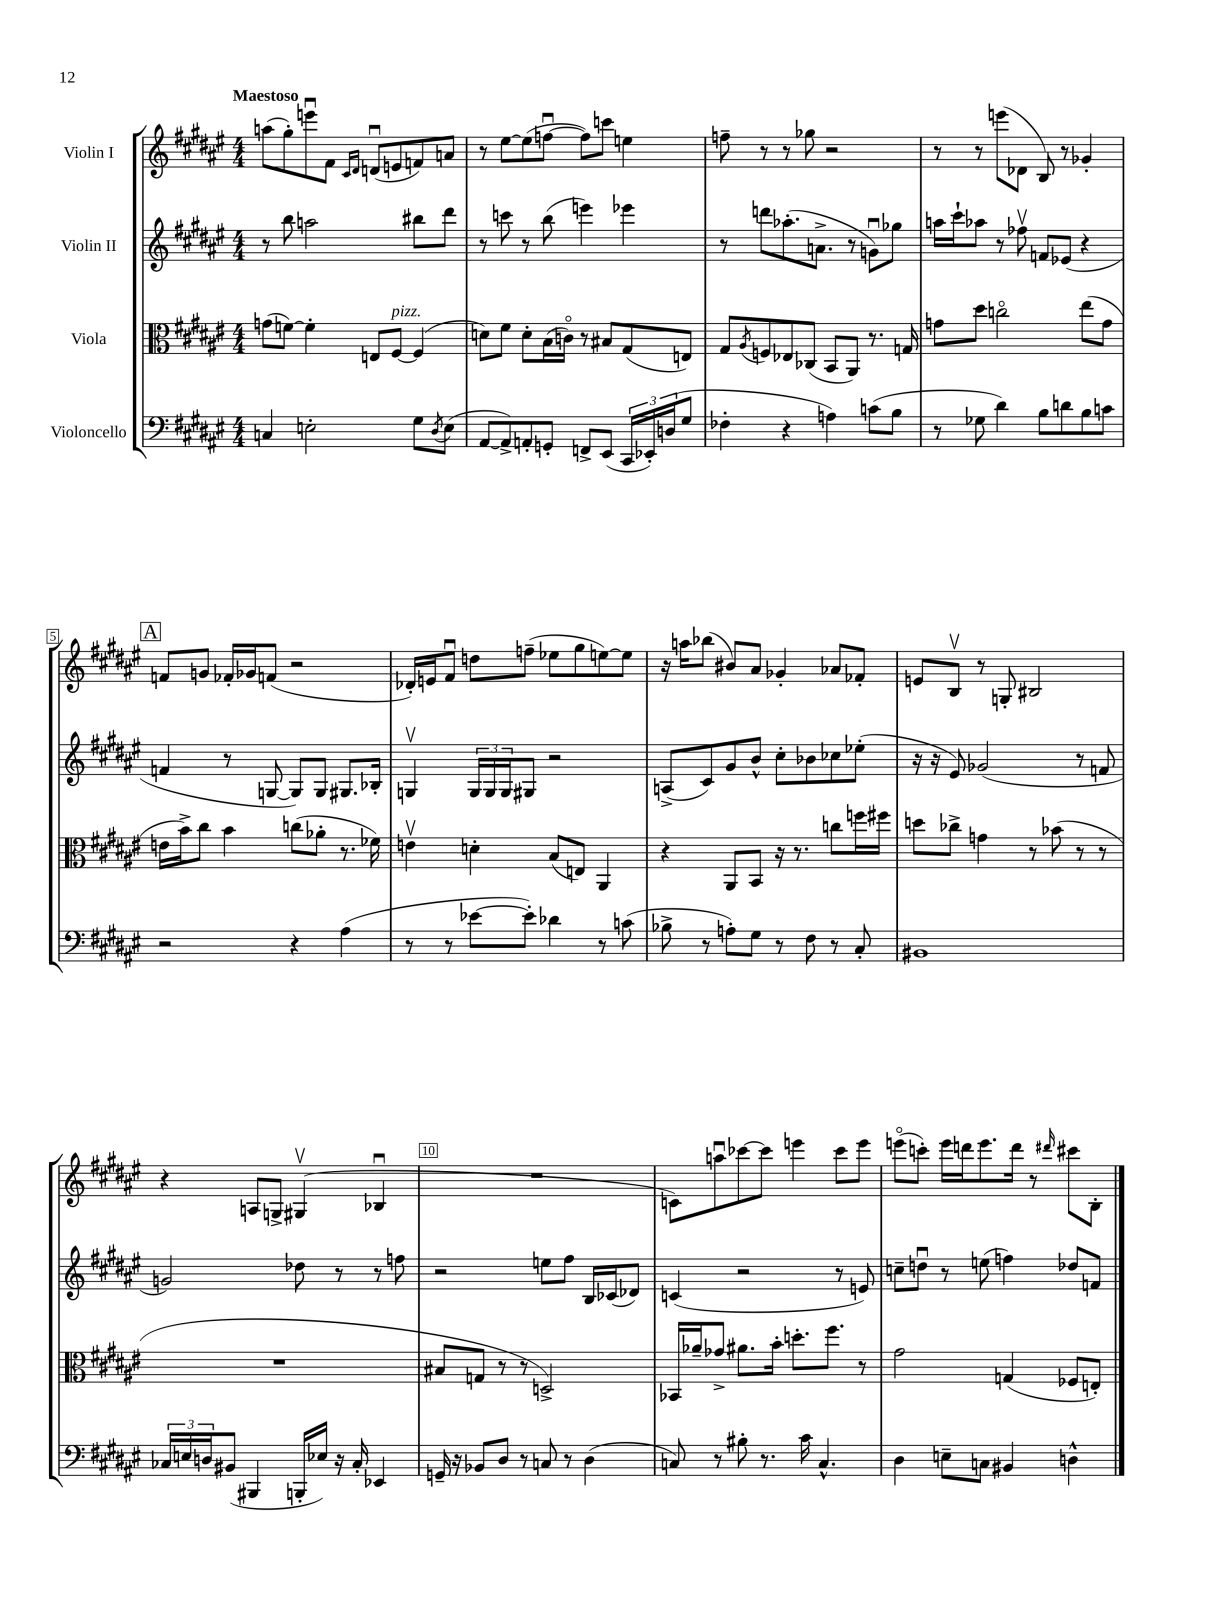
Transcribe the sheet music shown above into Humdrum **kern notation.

**kern	**kern	**kern	**kern
*part4	*part3	*part2	*part1
*staff4	*staff3	*staff2	*staff1
*I"Violoncello	*I"Viola	*I"Violin II	*I"Violin I
*clefF4	*clefC3	*clefG2	*clefG2
*k[f#c#g#d#a#e#]	*k[f#c#g#d#a#e#]	*k[f#c#g#d#a#e#]	*k[f#c#g#d#a#e#]
*M4/4	*M4/4	*M4/4	*M4/4
=1	=1	=1	=1
!	!	!	!LO:TX:a:B:t=Maestoso
4Cn/	(8gn\L	8r	(8aan\L
.	[8fn\J)	8bb\	8gg#'\)
2En'\	4f'\]	2aan\	8eeenu\
.	.	.	8f#\J
.	.	.	16qqc#/LL
.	.	.	16qqd#/JJ
.	8En/L	.	(8dnu/L
!	!LO:TX:a:i:t=pizz.	!	!
.	[8F#/J	.	8en/
8G#\L	(4F#/]	8bb#X\L	8fn/)
8qD#/	.	.	.
(8E\J	.	8ddd#\J	8an/J
=2	=2	=2	=2
[8AA#/L	8dn\L)	8r	8r
8AA#^/])	8f#\J	8cccn\	[8ee#\L
8AAn'/	8d'\L	8r	(8ee#\]
8GGn'/J	(16B\L	(8bb\	[8ffnu\J
.	16cn\JJ)	.	.
8FFn^/L	8r	4eeen\)	8ff\L])
(8EE#/J	8B#X/L	.	8cccn\J
24CC#/LL	(8G#/	4eee-X\	4een\
24EE-X'/)	.	.	.
(24Dn/J	.	.	.
8G#/J	8En/J)	.	.
=3	=3	=3	=3
4F-X'\	8G#/L	8r	8ffn~\
.	8qA#/	.	.
.	8Fn/	8dddn\L	8r
4r	8E-X/	(8.aa-X'\	8r
.	(8C-X/J	.	8gg-X\
.	.	8.an^\J	.
4An\)	8BB/L	.	2r
.	8AA#/J)	8r	.
(8cn\L	8.r	8gnu\L)	.
8B\J	.	8gg-X\J	.
.	16Gn/	.	.
=4	=4	=4	=4
8r	8gn\L	16aan\LL	8r
.	.	16ccc#`\J	.
8G-X\	8dd#\J	8aa-X\J	8r
4d#\)	2ccn\	8r	(8eeen\L
.	.	8ff-Xv\	8d-X\J
8B\L	.	8fn/L	8B/)
8dn\	.	(8e-X/J	8r
8B\	(8ee#\L	4r	4g-X'/
8cn\J	8g\J	.	.
!!LO:LB:g=z
!!LO:REH:place=s1:t=A
=5	=5	=5	=5
2r	16en\LL	4fn/	8fn/L
.	16b^\J)	.	.
.	8cc#\J	.	8gn/J
.	4b\	8r	16f-X'/LL
.	.	.	16g-X/J
.	.	[8Gn/	(8fn/J
4r	(8ccn\L	8G/L])	2r
.	8a-X'\J	8G/J	.
(4A#\	8.r	8.G#X/L	.
.	16f-X\)	16B-X'/Jk	.
=6	=6	=6	=6
8r	4env\	4Gnv/	16d-X'/LL)
.	.	.	16en/J
8r	.	.	8f#u/J
[8e-X\L	4dn'\	24G/LL	8ddn\L
.	.	24G/	.
.	.	24G/J	.
8e-'\J])	.	8G#X/J	(8ffn~\J
4d-X\	(8B/L	2r	8ee-X\L
.	8En/J)	.	8gg#\
8r	4AA#/	.	[8een\)
(8cn\	.	.	8ee\J]
=7	=7	=7	=7
8B-X^\	4r	(8An^/L	16r
.	.	.	16aan\KL
8r	.	8c#/)	(8bb-X\J
8An'\L)	8AA#/L	8g#/	8b#X/L)
8G#\J	8BB/J	8b^^/J	8a#/J
8r	16r	8cc#'\L	4g-X'/
.	8.r	.	.
8F#\	.	8b-X\	.
8r	8ccn\L	8cc-X\	8a-X/L
8C#'/	16ffn\L	(8ee-X'\J	8f-X'/J
.	16ff#X\JJ	.	.
=8	=8	=8	=8
1BB#X	8ddn\L	16r	8en/L
.	.	16r	.
.	8cc-X^\J	8e#/)	8Bv/J
.	4gn\	(2g-X/	8r
.	.	.	8Gn'/
.	8r	.	2B#X/
.	(8b-X\	.	.
.	8r	8r	.
.	8r	8fn/	.
!!LO:LB:g=z
=9	=9	=9	=9
24C-X/LL	1r	2gn/)	4r
24En/	.	.	.
24Dn/J	.	.	.
(8BB#X/J	.	.	.
4BBB#X/	.	.	8An/L
.	.	.	8Gn^/J
16BBBn'/LL	.	8dd-X\	(4G#Xv/
16E-X/JJ)	.	.	.
16r	.	8r	.
16C-'/	.	.	.
4EE-X/	.	8r	4B-Xu/
.	.	8ffn\	.
=10	=10	=10	=10
16GGn~/	8B#X/L	2r	1r
16r	.	.	.
8BB-X/L	8Gn/J	.	.
8D#/J	8r	.	.
8r	8r	.	.
8Cn/	2Dn^/)	8een\L	.
8r	.	8ff#\J	.
(4D#\	.	16B/LL	.
.	.	(16c-X/J	.
.	.	8d-X/J)	.
=11	=11	=11	=11
8Cn/)	16BB-X/LL	(4cn/	8cn\L)
.	16a-X~/J	.	.
8r	8g-X^/J	.	8aanu\
8B#X'\	8.a#X\L	2r	[8ccc-X\
8.r	.	.	8ccc-\J]
.	16b'\Jk	.	.
.	8.ddn'\L	.	4eeen\
16c#\	.	.	.
4.C^^/	.	.	.
.	8.ff#\J	.	.
.	.	8r	8ccc-\L
.	8r	8en/)	8eee\J
=12	=12	=12	=12
4D#\	2g#\	8ccn~\L	(8eeen\L
.	.	8ddnu\J	8cccn'\J)
8En~\L	.	8r	16eee\LL
.	.	.	16dddn\J
8Cn\J	.	(8een\	8.eee\
4BB#X/	(4Gn/	4ffn\)	.
.	.	.	16ddd\Jk
.	.	.	8r
.	.	.	16qqddd#X/
4Dn^^\	8F-X/L	8dd-X/L	8ccc#X\L
.	8En'/J)	8fn/J	8B'\J
==	==	==	==
*-	*-	*-	*-
